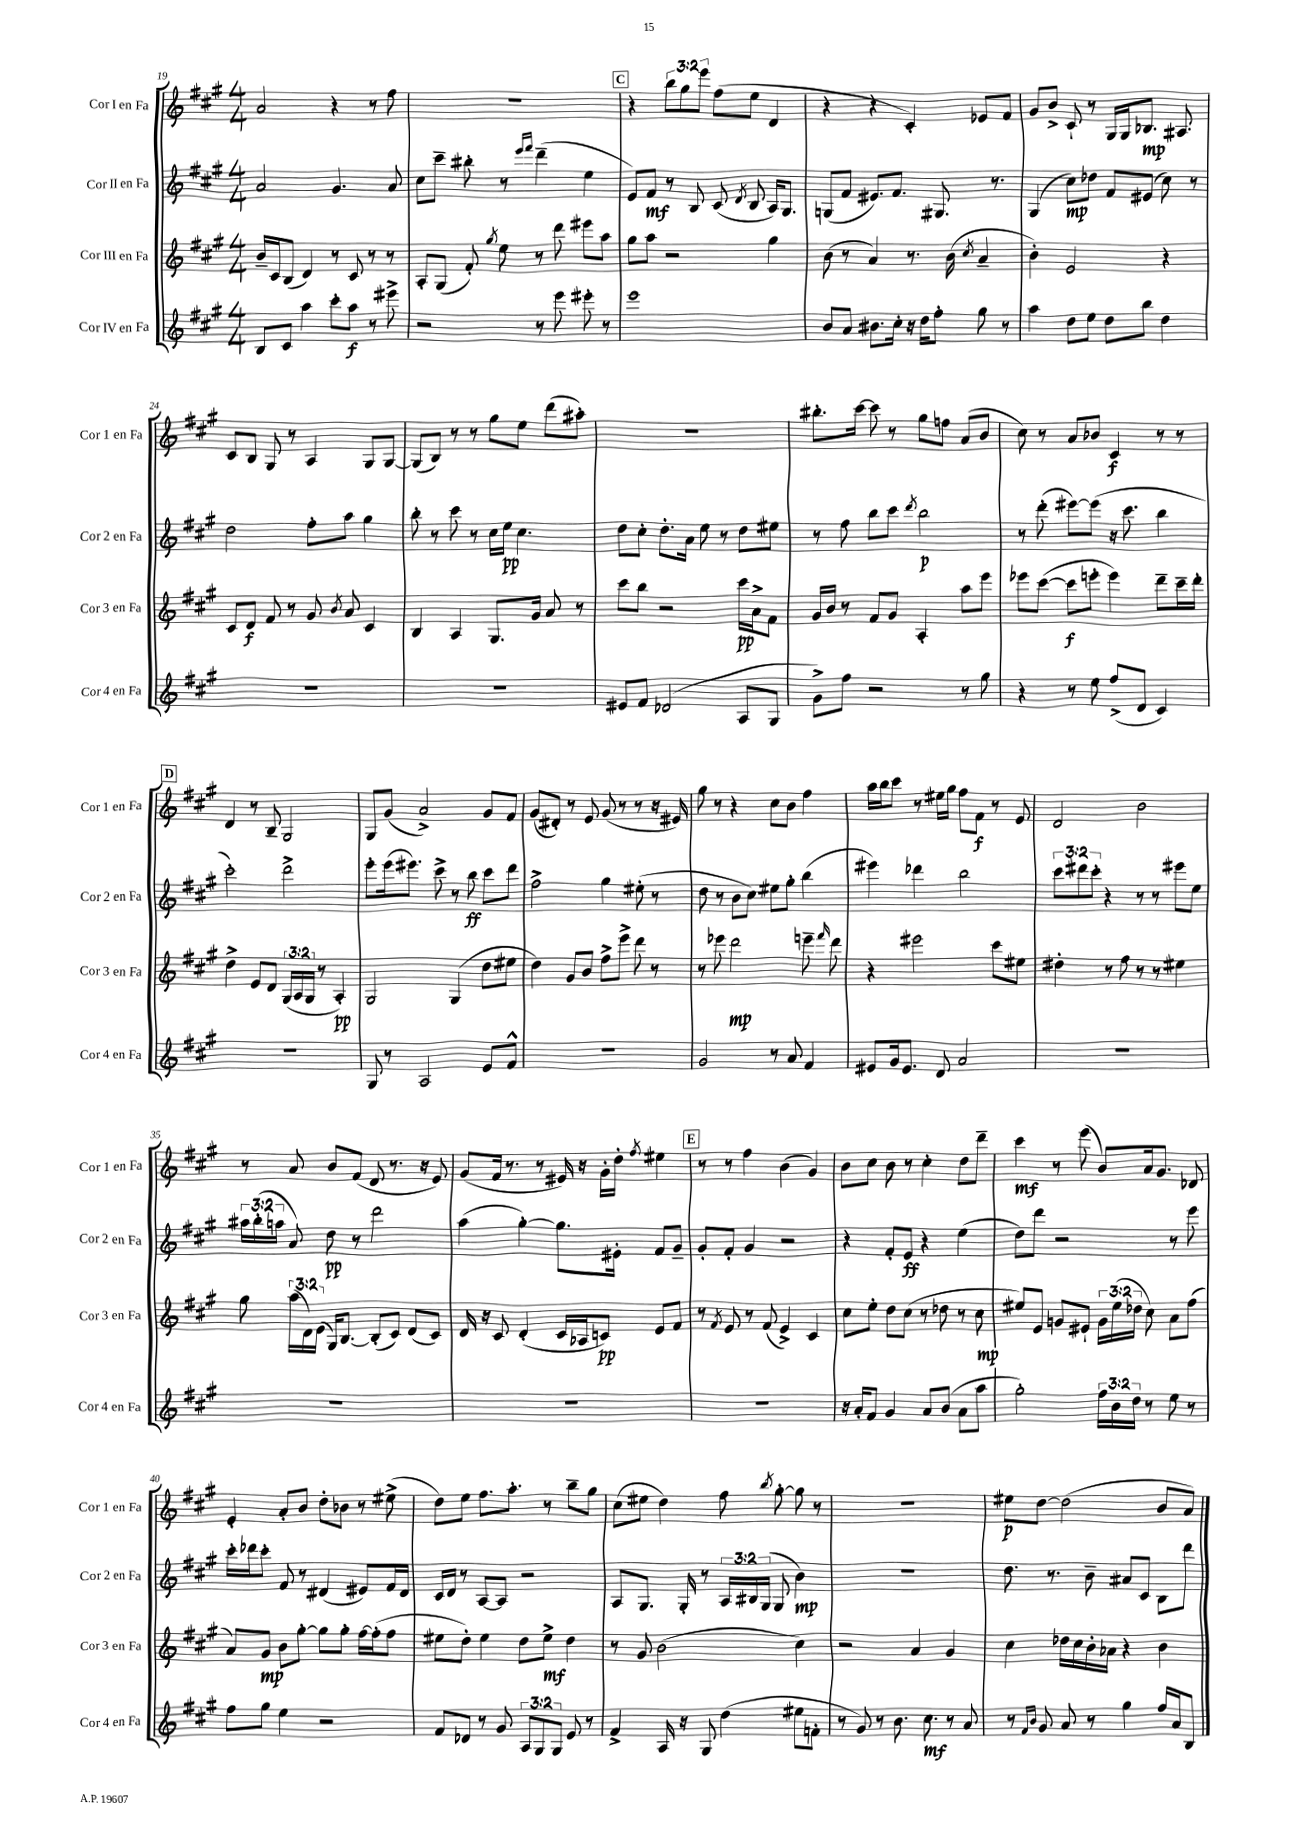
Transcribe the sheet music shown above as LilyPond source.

<<
\new StaffGroup <<
\new Staff = "s0" \with { instrumentName = "Cor I en Fa" shortInstrumentName = "Cor 1 en Fa" } {
    \clef treble \key a \major \numericTimeSignature \time 4/4 \override Staff.TupletNumber.text = #tuplet-number::calc-fraction-text
    \autoBeamOff a'2 r4 r8 fis''8 |
    r1 |
    \mark \markup { \box "C" } r4 \tuplet 3/2 { b''8[ gis''8 e'''8] } fis''8[( e''8] d'4 |
    r4 r4 cis'4-.) ees'8[ fis'8] |
    gis'8[ b'8]-> cis'8-! r8 gis16[ gis16 bes8.]\mp ais8. |
    cis'8[ b8] gis8 r8 a4 gis8[ gis8]~ |
    gis8[( b8]) r8 r8 gis''8[ e''8] d'''8[( ais''8]-.) |
    R1 |
    bis''8.[-. cis'''16]~ cis'''8 r8 gis''8[ f''8] a'8[( b'8] |
    cis''8) r8 a'8[ bes'8] cis'4\f r8 r8 |
    \mark \markup { \box "D" } d'4 r8 b8-- gis2 |
    gis8[ gis'8]( a'2->) gis'8[ fis'8] |
    gis'8[( dis'8]-.) r8 e'8 gis'8( r8 r8 r16 eis'16) |
    gis''8 r8 r4 cis''8[ b'8] fis''4 |
    a''16[ b''16 cis'''8] r8 eis''16[ gis''16] fis''8[ fis'8]\f r8 e'8 |
    d'2 b'2 |
    r8 a'8 b'8[ fis'8]( d'8 r8. r16 e'8) |
    gis'8[( fis'16] r8. r8 eis'16) r16 gis'16[-. d''16]-. \acciaccatura { fis''8 } eis''4 |
    \mark \markup { \box "E" } r8 r8 fis''4 b'4( gis'4) |
    b'8[ cis''8] b'8 r8 cis''4-. d''8[ d'''8]-- |
    cis'''4\mf r8 e'''8( b'8[) a'16 gis'8.] des'8 |
    e'4-. a'8[-. b'8] d''8[-. bes'8] r8 eis''8->( |
    d''8[) e''8] fis''8.[ a''8.]-. r8 b''8[-- gis''8] |
    cis''8[( eis''8] d''4) fis''8 \acciaccatura { b''8 } gis''8~-. gis''8 r8 |
    r1 |
    eis''8[\p d''8]~ d''2( b'8[ a'8]) \bar "|." |
}
\new Staff = "s1" \with { instrumentName = "Cor II en Fa" shortInstrumentName = "Cor 2 en Fa" } {
    \clef treble \key a \major \numericTimeSignature \time 4/4 \override Staff.TupletNumber.text = #tuplet-number::calc-fraction-text
    \autoBeamOff a'2 gis'4. a'8 |
    cis''8[ cis'''8]-- bis''8-. r8 \grace { e'''16[ fis'''16] } d'''4--( e''4 |
    \mark \markup { \box "C" } e'8[) fis'8]\mf r8 b8 cis'8( \acciaccatura { d'8 } b8 a16[) gis8.] |
    g8[( fis'8] eis'8.[) fis'8.] gis8. r8. |
    gis4( cis''8[\mp) des''8] fis'8[ eis'8]( cis''8) r8 |
    d''2 fis''8[-. a''8] gis''4 |
    b''8-. r8 cis'''8 r8 cis''16[ e''16]\pp cis''4. |
    d''8[ cis''8]-. d''8.[-. a'16] e''8 r8 d''8[ eis''8] |
    r8 fis''8 b''8[ cis'''8] \acciaccatura { d'''8 } b''2\p |
    r8 d'''8-.( eis'''8[~) eis'''8]( r16 cis'''8. b''4 |
    \mark \markup { \box "D" } cis'''2-.) d'''2-> |
    e'''8[-. e'''16( eis'''8.]) cis'''8-> r8 b''8\ff cis'''8[ d'''8] |
    fis''2-> gis''4 eis''8-.( r8 |
    d''8 r8 b'8[ cis''8]) eis''8[ gis''8]-. b''4( |
    eis'''4) des'''4 b''2 |
    \tuplet 3/2 { cis'''8[ dis'''8 cis'''8]-. } r4 r8 r8 eis'''8[ e''8] |
    \tuplet 3/2 { ais''16[ b''16-.( a''16] } a'8) d''8\pp r8 d'''2 |
    a''4( gis''4~-.) gis''8.[ eis'16]-. fis'8[ gis'8]-- |
    \mark \markup { \box "E" } gis'8[-. fis'8]-. gis'4 r2 |
    r4 fis'8[-. e'8]\ff r4 e''4( |
    d''8[) d'''8] r2 r8 e'''8 |
    cis'''16[-. des'''16 cis'''8]-. fis'8 r8 dis'4( eis'8[) fis'16 dis'16] |
    cis'16[ d'16] r8 a8[~ a8] r2 |
    a8[ gis8.] gis16-. r8 \tuplet 3/2 { a16[ bis16 gis16]( } gis8 b'4\mp) |
    R1 |
    d''8. r8. b'8-- ais'8[ cis'8] b8[ d'''8] \bar "|." |
}
\new Staff = "s2" \with { instrumentName = "Cor III en Fa" shortInstrumentName = "Cor 3 en Fa" } {
    \clef treble \key a \major \numericTimeSignature \time 4/4 \override Staff.TupletNumber.text = #tuplet-number::calc-fraction-text
    \autoBeamOff b'16[-- cis'16 b8]( d'4) r8 cis'8 r8 r8 |
    a8[-. gis8]( fis'8-.) \acciaccatura { gis''8 } e''8 r8 d'''8 eis'''8[ a''8] |
    \mark \markup { \box "C" } gis''8[ a''8] r2 gis''4 |
    b'8( r8 a'4) r8. b'16( \acciaccatura { cis''8 } a'4-- |
    b'4-.) e'2 r4 |
    cis'8[ d'8]\f fis'8 r8 gis'8 \acciaccatura { b'8 } a'8 cis'4 |
    b4 a4 gis8.[ gis'16] a'8 r8 |
    cis'''8[ b''8] r2 cis'''16[\pp a'16-> fis'8] |
    gis'16[ b'16] r8 fis'8[ gis'8] a4-. a''8[ e'''8] |
    ees'''8[ cis'''8]~( cis'''8[\f e'''8]-. e'''4) d'''8[-- cis'''16-- d'''16]-. |
    \mark \markup { \box "D" } d''4-> e'8[ d'8] \tuplet 3/2 { gis16[( a16 gis16] } r8 a4-.\pp) |
    gis2 gis4( d''8[ eis''8] |
    d''4) gis'8[ b'8] fis''8[-> e'''8]-> d'''8 r8 |
    r8 ees'''8 d'''2\mp e'''8-- \grace { fis'''16 } d'''8 |
    r4 eis'''2 cis'''8[ eis''8] |
    dis''4-. r8 fis''8 r8 r8 eis''4 |
    gis''8 \tuplet 3/2 { a''16[( d'16) e'16]( } gis16[) b8.]~ b8[-.( cis'8]) d'8[( cis'8]) |
    d'16 r16 cis'8 d'4-.( cis'16[ aes16 c'8]\pp) e'8[ fis'8] |
    \mark \markup { \box "E" } r8 \acciaccatura { fis'8 } e'8 r8 fis'8( e'4->) cis'4 |
    cis''8[ e''8]-. d''8[ cis''8]( r8 des''8 r8 cis''8\mp |
    eis''8[) e'8] g'8[ eis'8]-! \tuplet 3/2 { g'16[ eis''16( des''16] } cis''8) a'8[ fis''8]( |
    a'8[) gis'8]\mp b'8[ gis''8]~-. gis''8[ gis''8]-. fis''16[~ fis''16-.( fis''8] |
    eis''8[ d''8]-.) eis''4 d''8[ eis''8]->\mf d''4 |
    r8 gis'8 b'2( cis''4) |
    r2 a'4 gis'4 |
    cis''4 des''16[ cis''16 b'16-. aes'16] r4 b'4 \bar "|." |
}
\new Staff = "s3" \with { instrumentName = "Cor IV en Fa" shortInstrumentName = "Cor 4 en Fa" } {
    \clef treble \key a \major \numericTimeSignature \time 4/4 \override Staff.TupletNumber.text = #tuplet-number::calc-fraction-text
    \autoBeamOff b8[ cis'8] a''4 cis'''8[-. a''8]\f r8 eis'''8-> |
    r2 r8 e'''8 eis'''8-. r8 |
    \mark \markup { \box "C" } e'''1 |
    b'8[ a'8] bis'8.[ cis''16]-. r16 d''16[ fis''8]-. gis''8 r8 |
    a''4 d''8[ e''8] d''8[ b''8] d''4 |
    R1 |
    R1 |
    eis'8[ fis'8] des'2( a8[ gis8] |
    gis'8[->) fis''8] r2 r8 gis''8 |
    r4 r8 e''8 fis''8[->( d'8] cis'4) |
    \mark \markup { \box "D" } R1 |
    gis8 r8 a2 e'8[ fis'8]-^ |
    R1 |
    gis'2 r8 a'8 fis'4 |
    eis'8[ gis'16 eis'8.] d'8 a'2 |
    R1 |
    R1 |
    R1 |
    \mark \markup { \box "E" } R1 |
    r16 a'16[-. fis'8] gis'4 a'8[ b'8]( a'8[ a''8] |
    gis''2-.) \tuplet 3/2 { fis''16[ b'16 d''16] } r8 e''8 r8 |
    fis''8[ gis''8] e''4 r2 |
    fis'8[ des'8] r8 gis'8 \tuplet 3/2 { a8[ gis8 gis8] } e'8 r8 |
    fis'4-> a16 r16 gis8 d''4( eis''8[ f'8]-. |
    r8 gis'8) r8 b'8. cis''8.\mf r8 a'8 |
    r8 \grace { fis'16[ b'16] } gis'8 a'8 r8 gis''4 fis''16[ a'16 b8] \bar "|." |
}
>>
>>
\layout { \context { \Score currentBarNumber = #19 } }
